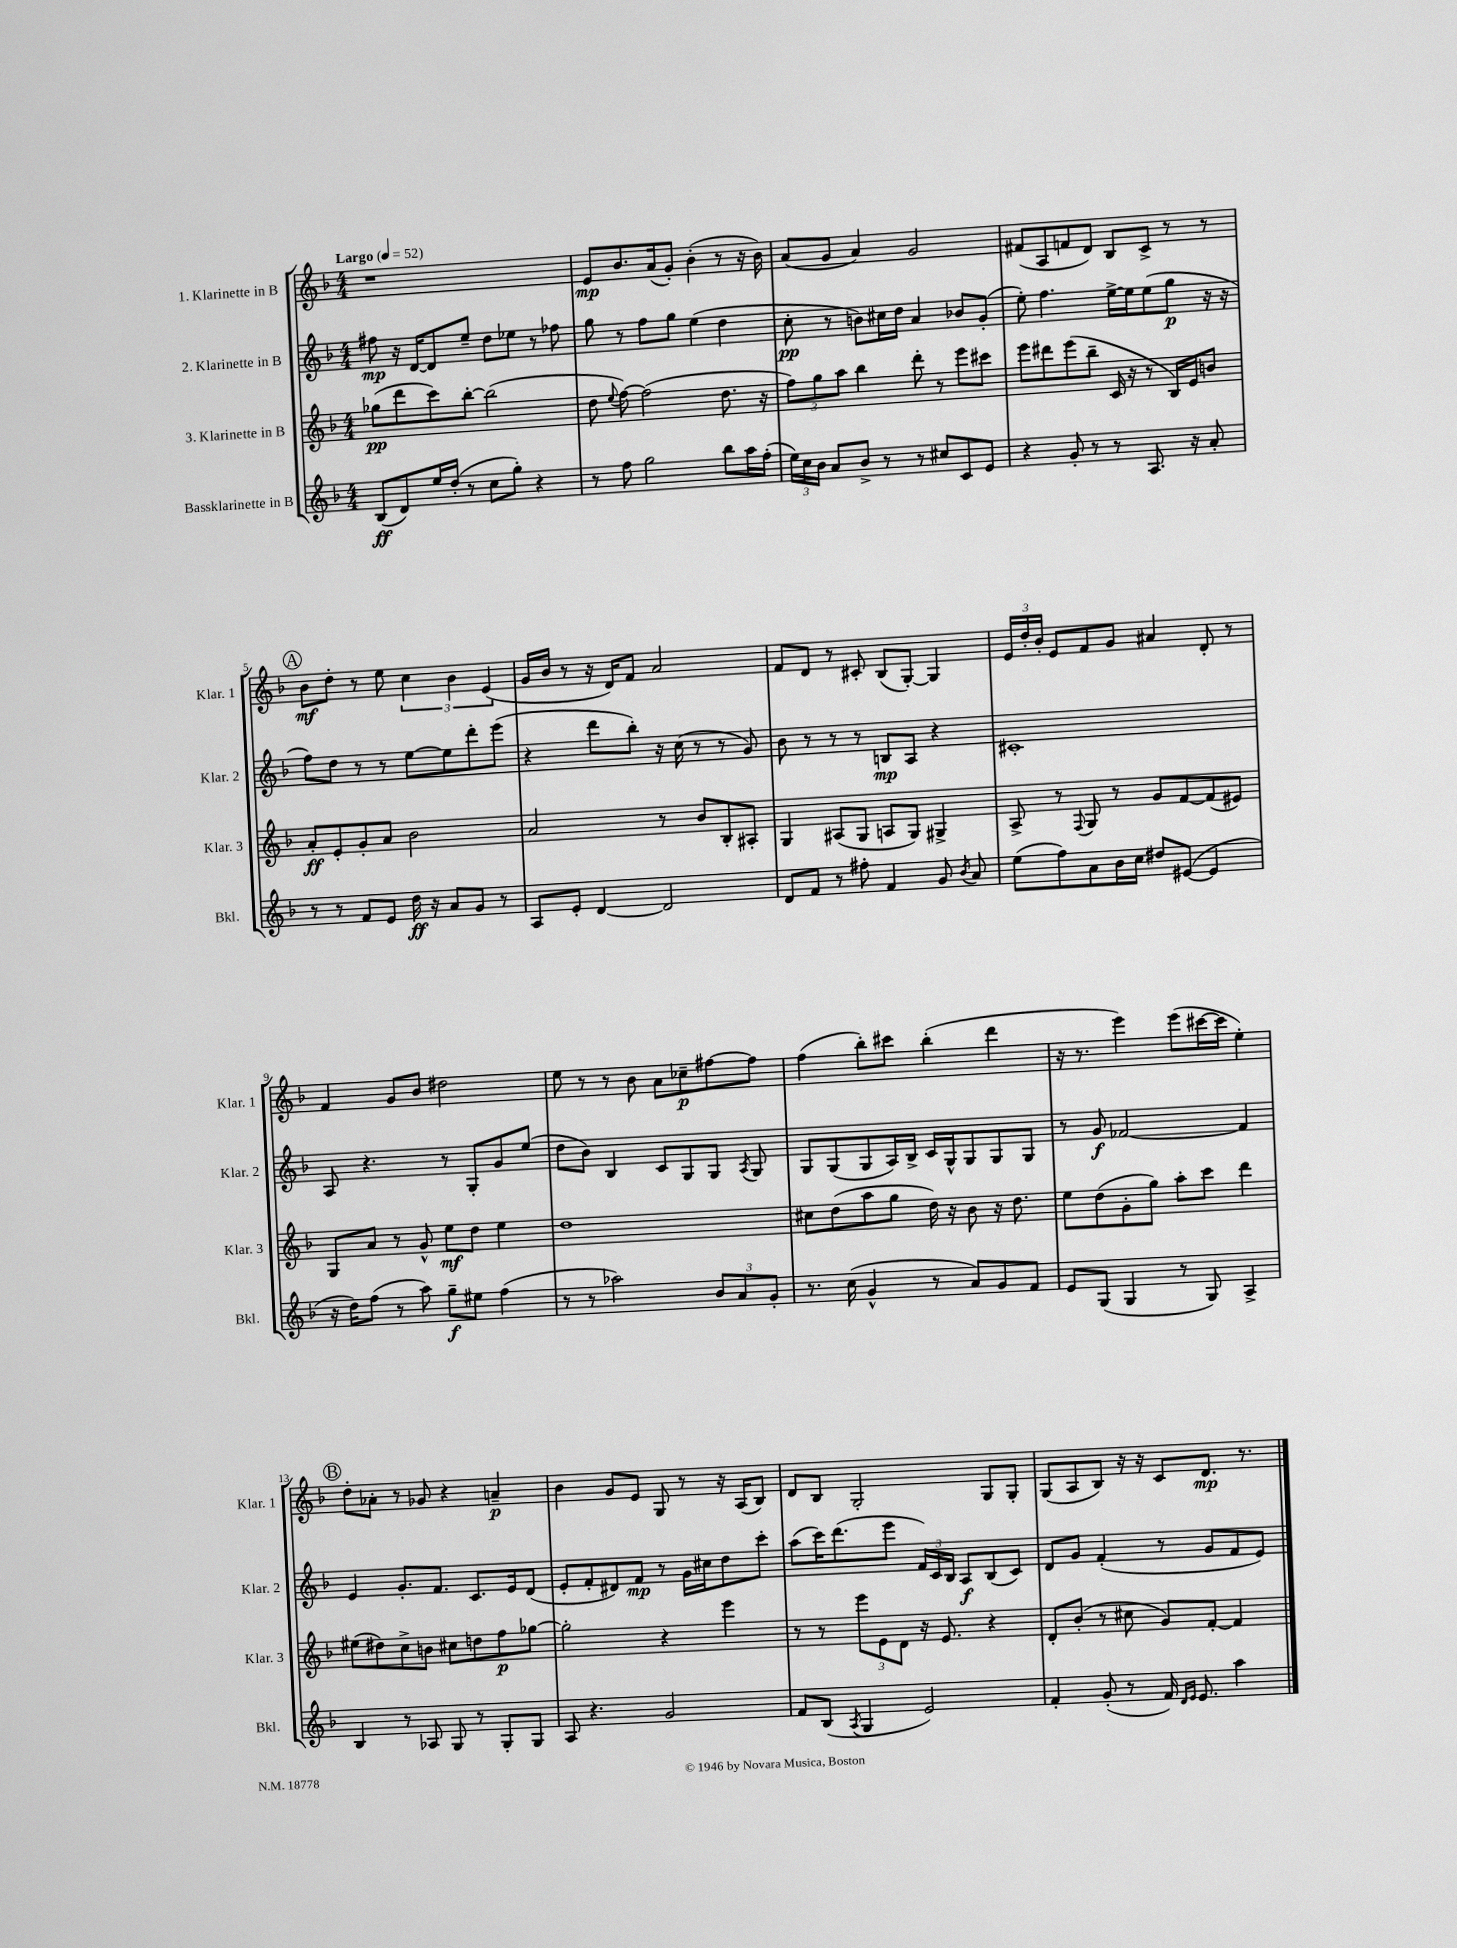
<<
\new StaffGroup <<
\new Staff = "s0" \with { instrumentName = "1. Klarinette in B" shortInstrumentName = "Klar. 1" } {
    \clef treble \key f \major \numericTimeSignature \time 4/4 \tempo "Largo" 4 = 52
    \autoBeamOff r1 |
    e'8[\mp bes'8. a'16( g'8]-.) bes'4-.( r8 r16 bes'16) |
    a'8[( g'8] a'4) g'2 |
    fis'8[( a8 f'8 d'8]) bes8[ c'8]-> r8 r8 |
    \mark \markup { \circle "A" } bes'8[\mf d''8]-. r8 e''8 \tuplet 3/2 { c''4 bes'4 e'4( } |
    g'16[ bes'16] r8 r16 d'16[) f'8] a'2 |
    f'8[ d'8] r8 cis'8-. bes8[( g8]~-.) g4 |
    \tuplet 3/2 { e'16[ d''16-. bes'16]-. } e'8[ f'8 g'8] ais'4 d'8-. r8 |
    f'4 g'8[ bes'8] dis''2 |
    e''8 r8 r8 bes'8 a'8[ ces''8--\p fis''8~ fis''8] |
    f''4( bes''8[-.) cis'''8] bes''4-.( d'''4 |
    r16 r8. e'''4) e'''8[( cis'''16~ cis'''16] e''4-.) |
    \mark \markup { \circle "B" } d''8[-. aes'8]-. r8 ges'8 r4 a'4--\p |
    bes'4 g'8[ e'8] g8 r8 r16 a16[( bes8]) |
    d'8[ bes8] g2-. g8[ g8]-. |
    g8[( a8 bes8]) r16 r16 c'8[ d'8.]\mp r8. \bar "|." |
}
\new Staff = "s1" \with { instrumentName = "2. Klarinette in B" shortInstrumentName = "Klar. 2" } {
    \clef treble \key f \major \numericTimeSignature \time 4/4
    \autoBeamOff fis''8\mp r16 d'16[~ d'8 e''8]-- d''8[ ees''8] r8 fes''8 |
    g''8 r8 f''8[ g''8] e''4( d''4 |
    c''8-.\pp r8 b'8[) cis''16 d''16] a'4 bes'8[ g'8]-.( |
    e''8-.) f''4. e''16[~-> e''16 e''8( g''8]\p r16 r16 |
    \mark \markup { \circle "A" } f''8[) d''8] r8 r8 e''8[~ e''8 d'''8-. e'''8]( |
    r4 d'''8[ bes''8]-.) r16 c''16( r8 r8 g'8) |
    bes'8 r8 r8 r8 b8[\mp a8] r4 |
    cis'1-. |
    a8 r4. r8 g8[-. g'8 e''8]( |
    d''8[ bes'8]) bes4 c'8[ g8 g8] \acciaccatura { a8 } g8 |
    g8[ g8( g8 a16) bes16]-> c'16[ g16-^ g8 g8 g8] |
    r8 g'8\f fes'2~ fes'4 |
    \mark \markup { \circle "B" } e'4 g'8.[-. f'8.] c'8.[ e'16 d'8]( |
    e'8[-. f'8-. dis'8) f'8]\mp r8 g'16[ cis''16 d''8 c'''8]-. |
    a''8[( c'''16) d'''8.( e'''8] \tuplet 3/2 { f'16[) c'16 bes16] } a8[\f bes8( c'8]) |
    d'8[ g'8] f'4-.( r8 g'8[ f'8 e'8]) \bar "|." |
}
\new Staff = "s2" \with { instrumentName = "3. Klarinette in B" shortInstrumentName = "Klar. 3" } {
    \clef treble \key f \major \numericTimeSignature \time 4/4
    \autoBeamOff ges''8[\pp( d'''8 c'''8) bes''8]~-. bes''2( |
    d''8 \appoggiatura { e''8 } f''8~) f''2( d''8. r16 |
    \tuplet 3/2 { f''8[) g''8 a''8] } bes''4 d'''8-. r8 e'''8[ cis'''8] |
    e'''8[ dis'''8 e'''8( bes''8]-- c'16 r16 r8 bes16[) e'16 b'8] |
    \mark \markup { \circle "A" } a'8[-.\ff e'8-. g'8-. a'8] bes'2 |
    a'2 r8 bes'8[ bes8-. ais8]-. |
    g4 ais8[( g8] a8[ g8]) gis4-> |
    a8-> r8 \appoggiatura { f8 } g8 r8 g'8[ f'8~ f'8( eis'8]) |
    g8[ a'8] r8 g'8-^ e''8[\mf d''8] e''4 |
    d''1 |
    cis''8[ d''8( a''8 g''8] d''16) r16 bes'8 r16 d''8. |
    e''8[ d''8( g'8-. g''8]) a''8[-. c'''8] d'''4 |
    \mark \markup { \circle "B" } eis''8[( dis''8) c''8-> b'8] cis''8[ d''8 f''8\p ges''8]~ |
    ges''2-. r4 e'''4 |
    r8 r8 \tuplet 3/2 { e'''8[ e'8 d'8] } r16 e'8. r4 |
    d'8[-. bes'8]-.( r8 cis''8 g'8[) f'8]~-. f'4 \bar "|." |
}
\new Staff = "s3" \with { instrumentName = "Bassklarinette in B" shortInstrumentName = "Bkl." } {
    \clef treble \key f \major \numericTimeSignature \time 4/4
    \autoBeamOff bes8[\ff( d'8) e''16 d''16]-.( r8 c''8[ g''8]-.) r4 |
    r8 f''8 g''2 bes''8[ a''16 f''16]-.( |
    \tuplet 3/2 { e''16[) c''16 bes'16] } a'8[ bes'8]-> r8 r8 cis''8[ c'8 e'8] |
    r4 g'8-. r8 r8 a8. r16 a'8-. |
    \mark \markup { \circle "A" } r8 r8 f'8[ e'8] d''16\ff r16 a'8[ g'8] r8 |
    a8[ e'8]-. d'4~ d'2 |
    d'8[ f'8] r8 fis''8-. f'4 g'8 \acciaccatura { bes'8 } a'8 |
    e''8[( f''8) a'8 bes'16 c''16] dis''8[ eis'8]~( eis'4 |
    r16 d''16[) f''8]( r8 a''8) g''8[--\f eis''8] f''4( |
    r8 r8 aes''2) \tuplet 3/2 { bes'8[ a'8 g'8]-. } |
    r8. c''16( g'4-^ r8 a'8[) g'8 f'8] |
    e'8[ g8]( g4 r8 g8) a4-> |
    \mark \markup { \circle "B" } bes4 r8 aes8 g8 r8 g8[-. g8] |
    a8 r4. g'2 |
    f'8[ bes8]( \acciaccatura { a8 } g4 e'2) |
    f'4-. g'8-.( r8 f'16) \grace { d'16[ e'16] } e'8. a''4 \bar "|." |
}
>>
>>
